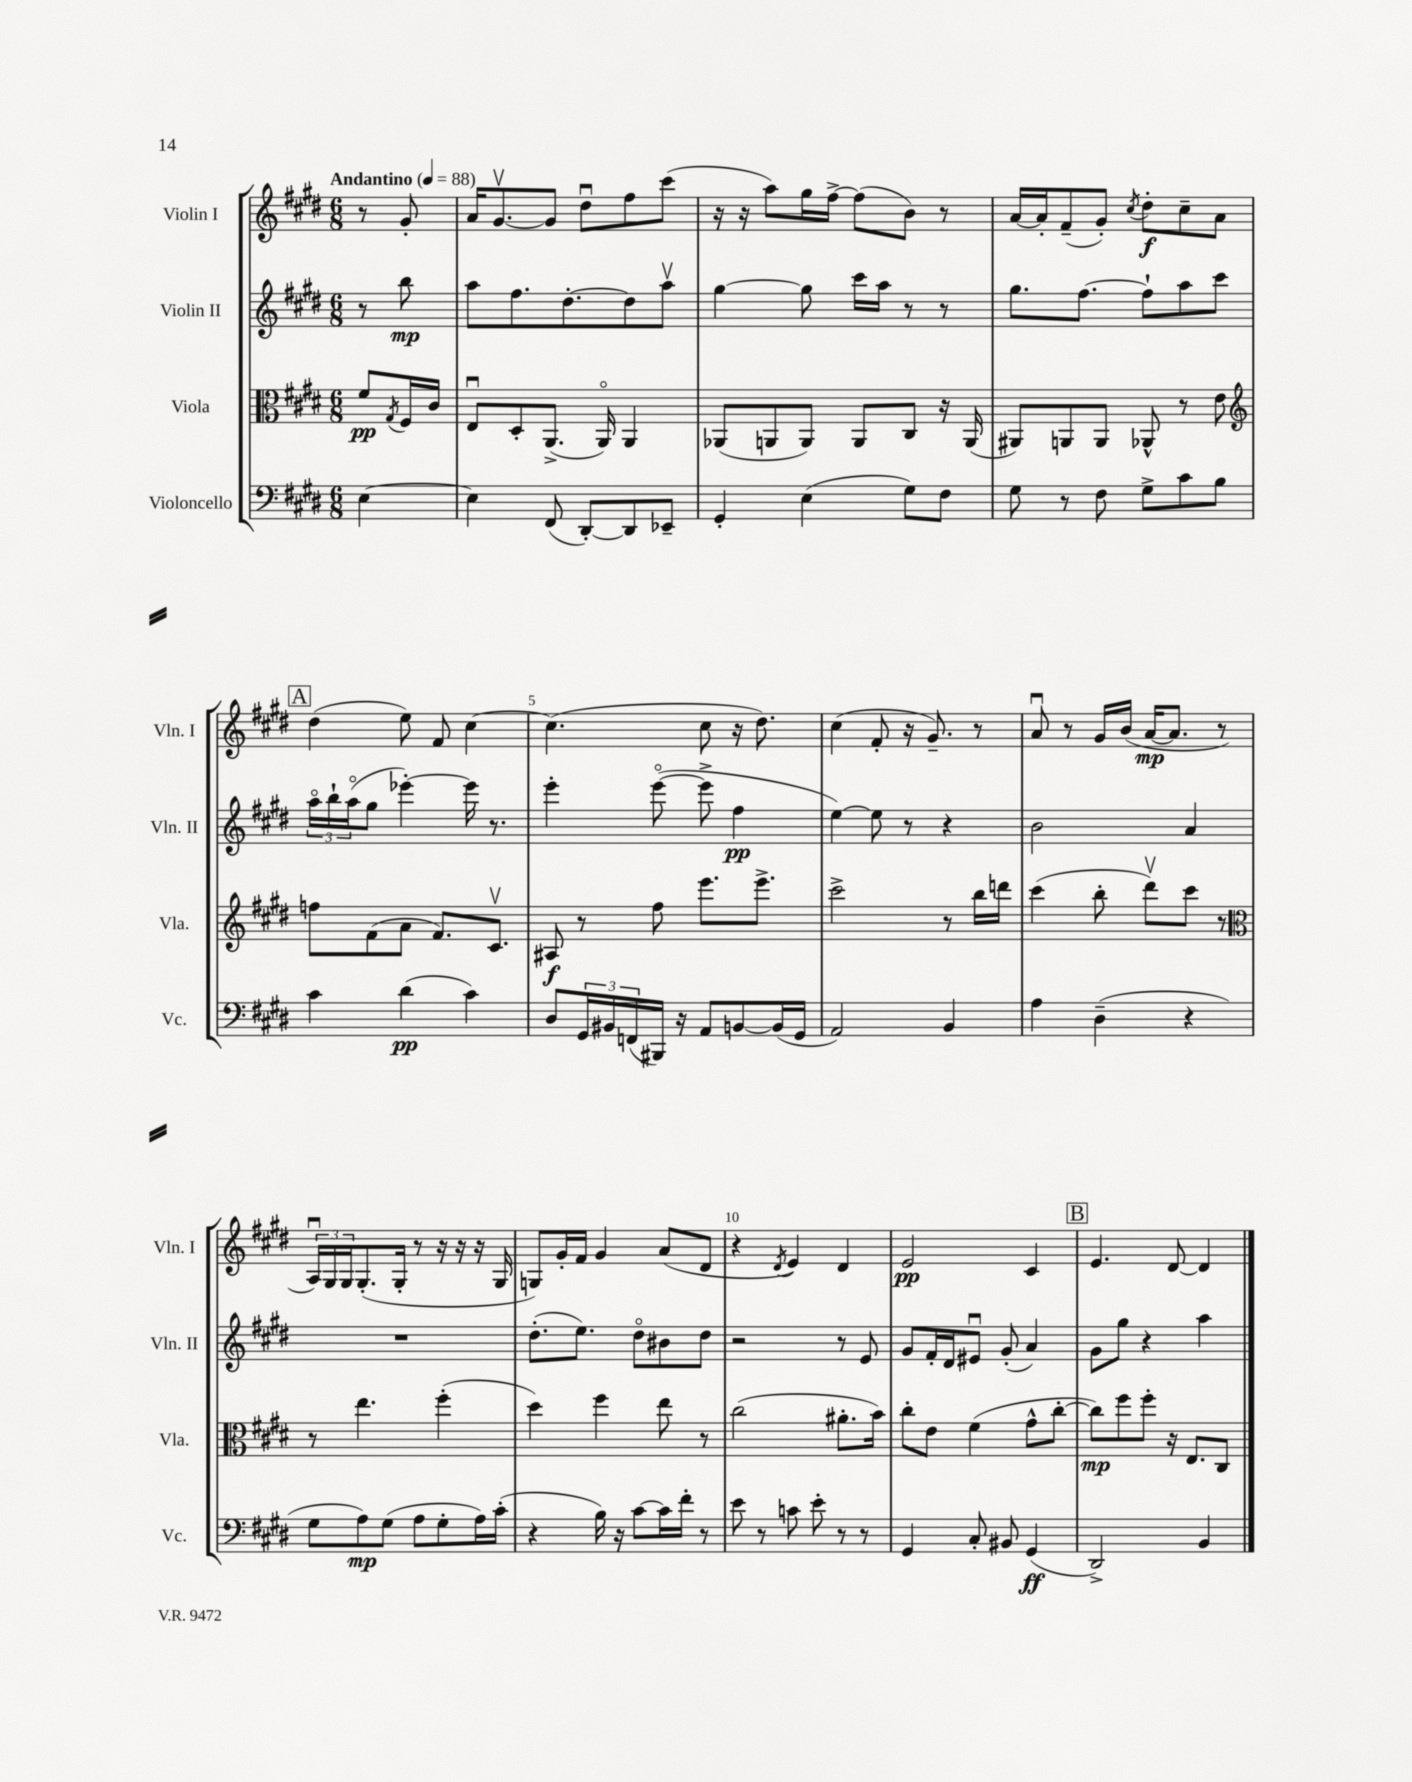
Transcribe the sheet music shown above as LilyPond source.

<<
\new StaffGroup <<
\new Staff = "s0" \with { instrumentName = "Violin I" shortInstrumentName = "Vln. I" } {
    \clef treble \key e \major \numericTimeSignature \time 6/8 \partial 4 \tempo "Andantino" 4 = 88
    r8 gis'8-. |
    a'16 gis'8.~\upbow gis'8 dis''8\downbow fis''8 cis'''8( |
    r16 r16 a''8) gis''16 fis''16~-> fis''8( b'8) r8 |
    a'16~ a'16-. fis'8--( gis'8-.) \acciaccatura { cis''8 } dis''8-.\f cis''8-- a'8 |
    \mark \markup { \box "A" } dis''4( e''8) fis'8 cis''4~ |
    cis''4.( cis''8 r16 dis''8.) |
    cis''4( fis'8-. r16 gis'8.--) r8 |
    a'8\downbow r8 gis'16 b'16( a'16~\mp a'8. r8 |
    \tuplet 3/2 { a16\downbow) gis16 gis16 } gis8.-.( gis16-. r8 r16 r16 r16 gis16 |
    g8) gis'16-. fis'16 gis'4 a'8( dis'8 |
    r4 \acciaccatura { dis'8 } e'4) dis'4 |
    e'2\pp cis'4 |
    \mark \markup { \box "B" } e'4. dis'8~ dis'4 \bar "|." |
}
\new Staff = "s1" \with { instrumentName = "Violin II" shortInstrumentName = "Vln. II" } {
    \clef treble \key e \major \numericTimeSignature \time 6/8 \partial 4
    r8 b''8\mp |
    a''8 fis''8. dis''8.~-. dis''8 a''8\upbow |
    gis''4~ gis''8 cis'''16 a''16 r8 r8 |
    gis''8. fis''8.~ fis''8-! a''8 cis'''8 |
    \mark \markup { \box "A" } \tuplet 3/2 { a''16\flageolet b''16-! a''16\flageolet( } gis''8 ees'''4~-.) ees'''16 r8. |
    e'''4-. e'''8~\flageolet( e'''8-> fis''4\pp |
    e''4~) e''8 r8 r4 |
    b'2 a'4 |
    R2. |
    dis''8.-.( e''8.) dis''8\flageolet bis'8 dis''8 |
    r2 r8 e'8 |
    gis'8 fis'16-. dis'16 eis'8\downbow gis'8-.( a'4) |
    \mark \markup { \box "B" } gis'8 gis''8 r4 a''4 \bar "|." |
}
\new Staff = "s2" \with { instrumentName = "Viola" shortInstrumentName = "Vla." } {
    \clef alto \key e \major \numericTimeSignature \time 6/8 \partial 4
    fis'8\pp \acciaccatura { gis8 } fis16 cis'16 |
    e8\downbow dis8-. a,8.->( a,16\flageolet) a,4 |
    aes,8( a,8 a,8) a,8 cis8 r16 a,16( |
    ais,8) a,8 a,8 aes,8-^ r8 e'8 |
    \mark \markup { \box "A" } \clef treble f''8 fis'8( a'8 fis'8.) cis'8.\upbow |
    ais8\f r8 fis''8 e'''8. e'''8.-> |
    cis'''2-> r8 b''16 d'''16 |
    cis'''4( b''8-. dis'''8\upbow) cis'''8 r8 |
    \clef alto r8 e''4. fis''4-.( |
    dis''4) fis''4 e''8 r8 |
    cis''2( ais'8.-. b'16) |
    cis''8-. e'8 fis'4( gis'8-^ cis''8~-. |
    \mark \markup { \box "B" } cis''8\mp) fis''8 fis''8-. r16 e8. cis8 \bar "|." |
}
\new Staff = "s3" \with { instrumentName = "Violoncello" shortInstrumentName = "Vc." } {
    \clef bass \key e \major \numericTimeSignature \time 6/8 \partial 4
    e4~ |
    e4 fis,8( dis,8~-.) dis,8 ees,8-- |
    gis,4-. e4( gis8) fis8 |
    gis8 r8 fis8 gis8-> cis'8 b8 |
    \mark \markup { \box "A" } cis'4 dis'4\pp( cis'4) |
    dis8 \tuplet 3/2 { gis,16 bis,16 f,16( } bis,,16) r16 a,8 b,8~ b,16( gis,16 |
    a,2) b,4 |
    a4 dis4--( r4 |
    gis8 a8\mp) gis8( a8 gis8-. a16) cis'16-.( |
    r4 b16) r16 cis'8~ cis'16 fis'16-. r8 |
    e'8 r8 c'8 e'8-. r8 r8 |
    gis,4 cis8-. bis,8 gis,4\ff( |
    \mark \markup { \box "B" } dis,2->) b,4 \bar "|." |
}
>>
>>
\layout { \context { \Score \override BarNumber.break-visibility = ##(#f #t #t) barNumberVisibility = #(every-nth-bar-number-visible 5) } }
